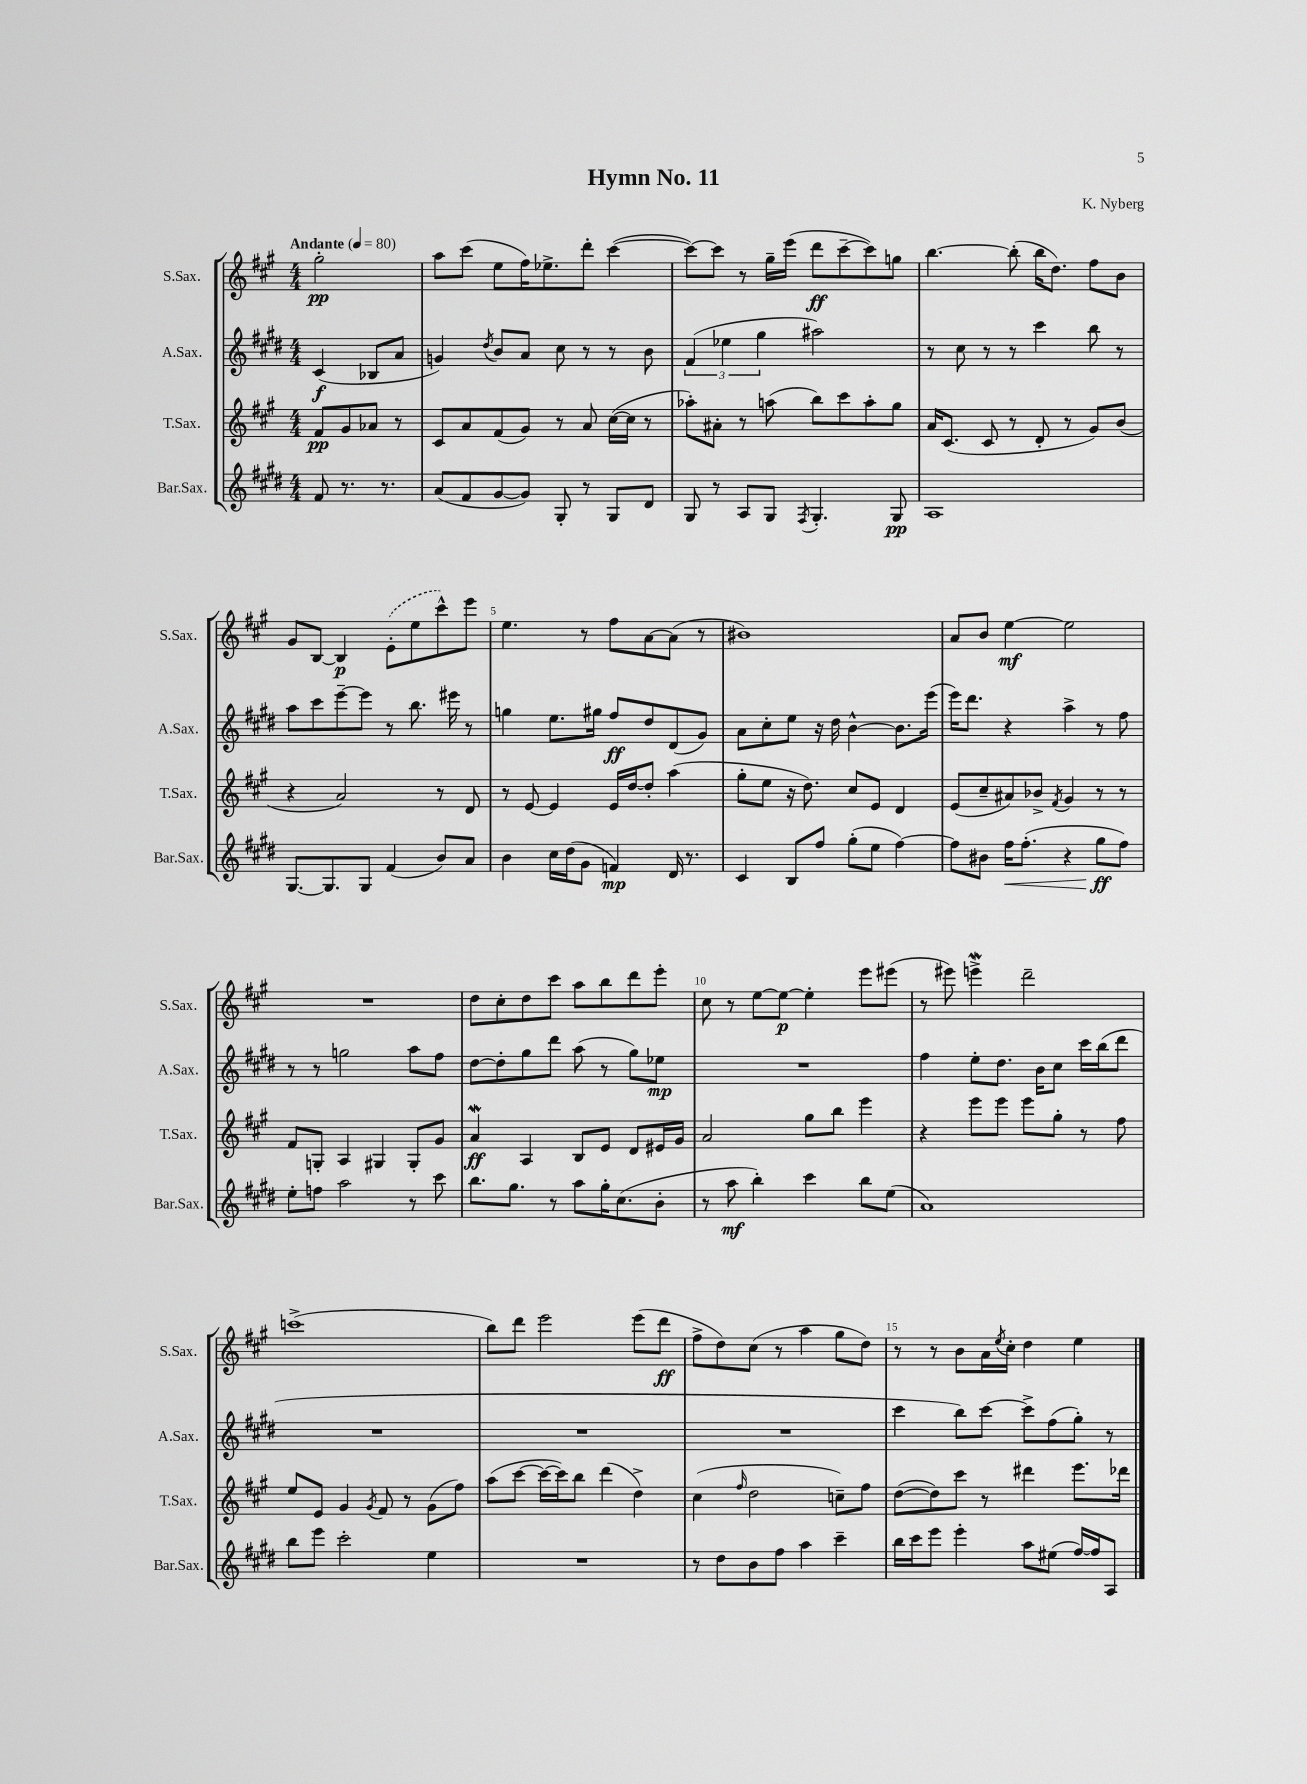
\header { title = "Hymn No. 11" composer = "K. Nyberg" }
<<
\new StaffGroup <<
\new Staff = "s0" \with { instrumentName = "S.Sax." shortInstrumentName = "S.Sax." } {
    \clef treble \key a \major \numericTimeSignature \time 4/4 \partial 2 \tempo "Andante" 4 = 80
    gis''2-.\pp |
    a''8 cis'''8( e''8 fis''16) ees''8.-> d'''8-. cis'''4~( |
    cis'''8~) cis'''8 r8 gis''16-- e'''16( d'''8\ff cis'''8~-- cis'''8) g''8 |
    b''4.~ b''8-.( b''16 d''8.) fis''8 b'8 |
    gis'8 b8~ b4\p \once \slurDashed e'8-.( e''8 cis'''8-^) e'''8 |
    e''4. r8 fis''8 a'8~ a'8( r8 |
    bis'1) |
    a'8 b'8 e''4~\mf e''2 |
    R1 |
    d''8 cis''8-. d''8 cis'''8 a''8 b''8 d'''8 e'''8-. |
    cis''8 r8 e''8~ e''8~\p e''4-. e'''8 eis'''8( |
    r8 eis'''8) e'''4->\mordent d'''2-- |
    c'''1->( |
    b''8) d'''8 e'''2 e'''8( d'''8\ff |
    fis''8-> d''8) cis''8( r8 a''4 gis''8 d''8) |
    r8 r8 b'8 a'16 \acciaccatura { e''8 } cis''16-. d''4 e''4 \bar "|." |
}
\new Staff = "s1" \with { instrumentName = "A.Sax." shortInstrumentName = "A.Sax." } {
    \clef treble \key e \major \numericTimeSignature \time 4/4 \partial 2
    cis'4\f( bes8 a'8 |
    g'4) \acciaccatura { dis''8 } b'8 a'8 cis''8 r8 r8 b'8 |
    \tuplet 3/2 { fis'4( ees''4 gis''4 } ais''2) |
    r8 cis''8 r8 r8 cis'''4 b''8 r8 |
    a''8 cis'''8 e'''8~-- e'''8 r8 b''8. eis'''16 r8 |
    g''4 e''8. gis''16 fis''8\ff dis''8 dis'8( gis'8) |
    a'8 cis''8-. e''8 r16 dis''16 b'4~-^ b'8. e'''16( |
    e'''16) dis'''8. r4 a''4-> r8 fis''8 |
    r8 r8 g''2 a''8 fis''8 |
    dis''8~ dis''8-. gis''8 dis'''8 a''8( r8 gis''8) ees''8\mp |
    R1 |
    fis''4 e''8-. dis''8. b'16 cis''8 cis'''16 b''16( dis'''8 |
    R1 |
    R1 |
    R1 |
    cis'''4 b''8) cis'''8~ cis'''8-> fis''8( gis''8-.) r8 \bar "|." |
}
\new Staff = "s2" \with { instrumentName = "T.Sax." shortInstrumentName = "T.Sax." } {
    \clef treble \key a \major \numericTimeSignature \time 4/4 \partial 2
    fis'8\pp gis'8 aes'8 r8 |
    cis'8 a'8 fis'8( gis'8) r8 a'8 cis''16~( cis''16 r8 |
    aes''8-.) ais'8-. r8 a''8( b''8) cis'''8 a''8-. gis''8 |
    a'16 cis'8.( cis'8 r8 d'8-. r8 gis'8) b'8( |
    r4 a'2) r8 d'8 |
    r8 e'8~ e'4 e'16 d''16~ d''8-. a''4( |
    gis''8-. e''8 r16 d''8.) cis''8 e'8 d'4 |
    e'8( cis''8-- ais'8) bes'8-> \acciaccatura { fis'8 } gis'4 r8 r8 |
    fis'8 g8-. a4 gis4 gis8-. gis'8 |
    a'4\mordent\ff a4 b8 e'8 d'8 eis'16 gis'16 |
    a'2 gis''8 b''8 e'''4 |
    r4 e'''8 e'''8 e'''8 gis''8-. r8 fis''8 |
    e''8 e'8 gis'4 \acciaccatura { gis'8 } fis'8 r8 gis'8( fis''8) |
    a''8( cis'''8~ cis'''16~ cis'''16) b''8 d'''4( d''4->) |
    cis''4( \grace { fis''16 } d''2 c''8--) fis''8 |
    d''8~( d''8) cis'''8 r8 dis'''4 e'''8. des'''16 \bar "|." |
}
\new Staff = "s3" \with { instrumentName = "Bar.Sax." shortInstrumentName = "Bar.Sax." } {
    \clef treble \key e \major \numericTimeSignature \time 4/4 \partial 2
    fis'8 r8. r8. |
    a'8( fis'8 gis'8~ gis'8) gis8-. r8 gis8 dis'8 |
    gis8 r8 a8 gis8 \acciaccatura { fis8 } gis4.-. gis8\pp |
    a1 |
    gis8.~ gis8. gis8 fis'4( b'8) a'8 |
    b'4 cis''16 dis''16( gis'8 f'4\mp) dis'16 r8. |
    cis'4 b8 fis''8 gis''8-.( e''8 fis''4~) |
    fis''8 bis'8 fis''16\< fis''8.-.( r4 gis''8\ff\! fis''8) |
    e''8-. f''8 a''2 r8 cis'''8 |
    b''8. gis''8. r8 a''8 gis''16-. cis''8.( b'8-. |
    r8 a''8\mf b''4-.) cis'''4 b''8 e''8( |
    a'1) |
    b''8 e'''8 cis'''2-. e''4 |
    R1 |
    r8 dis''8 b'8 fis''8 a''4 cis'''4-- |
    b''16 cis'''16 e'''8 e'''4-. a''8 eis''8( fis''16~) fis''16 a8 \bar "|." |
}
>>
>>
\layout { \context { \Score \override BarNumber.break-visibility = ##(#f #t #t) barNumberVisibility = #(every-nth-bar-number-visible 5) } }
